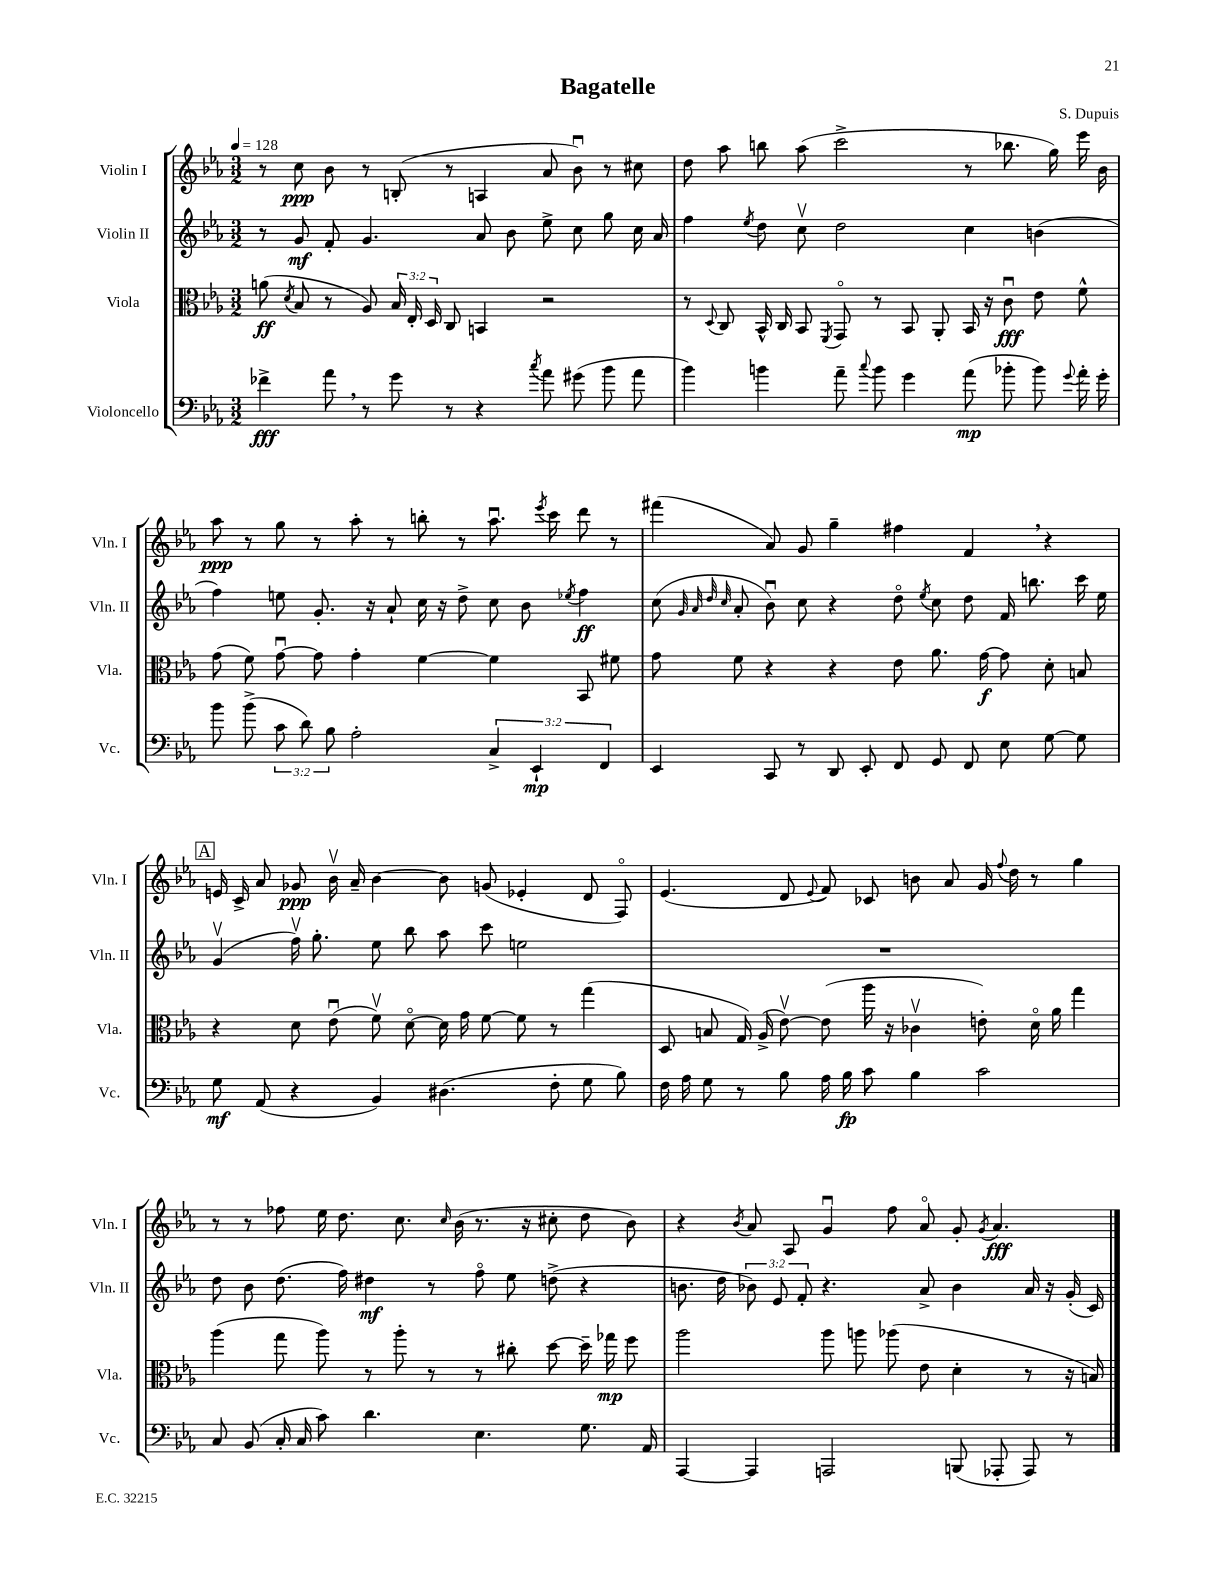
\header { title = "Bagatelle" composer = "S. Dupuis" }
<<
\new StaffGroup <<
\new Staff = "s0" \with { instrumentName = "Violin I" shortInstrumentName = "Vln. I" } {
    \clef treble \key ees \major \numericTimeSignature \time 3/2 \tempo 4 = 128
    \autoBeamOff r8 c''8\ppp bes'8 r8 b8-.( r8 a4 aes'8 bes'8\downbow) r8 cis''8 |
    d''8 aes''8 b''8 aes''8( c'''2-> r8 bes''8. g''16) ees'''16 bes'16 |
    aes''8\ppp r8 g''8 r8 aes''8-. r8 b''8-. r8 aes''8.\downbow \acciaccatura { ees'''8 } c'''16 d'''8 r8 |
    fis'''4( aes'8) g'8 g''4-- fis''4 f'4 \breathe r4 |
    \mark \markup { \box "A" } e'16 c'16-> aes'8 ges'8\ppp bes'16\upbow aes'16-- bes'4~ bes'8 g'8( ees'4-. d'8 f8\flageolet) |
    ees'4.( d'8 \appoggiatura { ees'8 } f'8) ces'8 b'8 aes'8 g'16 \appoggiatura { f''8 } d''16 r8 g''4 |
    r8 r8 fes''8 ees''16 d''8. c''8. \grace { c''16 } bes'16( r8. r16 cis''8-. d''8 bes'8) |
    r4 \acciaccatura { bes'8 } aes'8 aes8 g'4\downbow f''8 aes'8\flageolet g'8-. \acciaccatura { g'8 } aes'4.\fff \bar "|." |
}
\new Staff = "s1" \with { instrumentName = "Violin II" shortInstrumentName = "Vln. II" } {
    \clef treble \key ees \major \numericTimeSignature \time 3/2 \override Staff.TupletNumber.text = #tuplet-number::calc-fraction-text
    \autoBeamOff r8 g'8\mf f'8-. g'4. aes'8 bes'8 ees''8-> c''8 g''8 c''16 aes'16 |
    f''4 \acciaccatura { ees''8 } d''8 c''8\upbow d''2 c''4 b'4( |
    f''4) e''8 g'8.-. r16 aes'8-! c''16 r16 d''8-> c''8 bes'8 \acciaccatura { ees''8 } f''4\ff |
    c''8( \grace { g'32 aes'32 d''32 c''32 } aes'8-. bes'8\downbow) c''8 r4 d''8\flageolet \acciaccatura { ees''8 } c''8 d''8 f'16 b''8. c'''16 ees''16 |
    \mark \markup { \box "A" } g'4\upbow( f''16\upbow) g''8.-. ees''8 bes''8 aes''8 c'''8 e''2 |
    R1. |
    d''8 bes'8 d''8.( f''16) dis''4\mf r8 f''8\flageolet ees''8 d''8->( r4 |
    b'8. d''16 \tuplet 3/2 { bes'8) ees'8 f'8-. } r4. aes'8-> bes'4 aes'16 r16 g'16-.( c'16) \bar "|." |
}
\new Staff = "s2" \with { instrumentName = "Viola" shortInstrumentName = "Vla." } {
    \clef alto \key ees \major \numericTimeSignature \time 3/2 \override Staff.TupletNumber.text = #tuplet-number::calc-fraction-text
    \autoBeamOff a'8\ff( \acciaccatura { d'8 } bes8 r8 aes8) \tuplet 3/2 { bes16 ees16-. d16 } c8 b,4 r2 |
    r8 \appoggiatura { d8 } c8 bes,16-^ c16 bes,8 \acciaccatura { f,8 } g,8\flageolet r8 bes,8 aes,8-. bes,16 r16 c'8\downbow\fff ees'8 f'8-^ |
    g'8( f'8) g'8~\downbow g'8 g'4-. f'4~ f'4 bes,8 fis'8 |
    g'8 f'8 r4 r4 ees'8 aes'8. g'16~\f g'8 d'8-. b8 |
    \mark \markup { \box "A" } r4 d'8 ees'8\downbow( f'8\upbow) d'8~\flageolet d'16 g'16 f'8~ f'8 r8 g''4( |
    d8 b8 g16) aes16->( ees'8~\upbow) ees'8( aes''16 r16 ces'4\upbow e'8-.) d'16\flageolet aes'16 g''4 |
    aes''4( g''8 aes''8) r8 aes''8-. r8 r8 cis''8-. d''8~ d''16-- ges''16\mp f''8 |
    aes''2 aes''8 a''8 aes''8( ees'8 d'4-. r8 r16 b16) \bar "|." |
}
\new Staff = "s3" \with { instrumentName = "Violoncello" shortInstrumentName = "Vc." } {
    \clef bass \key ees \major \numericTimeSignature \time 3/2 \override Staff.TupletNumber.text = #tuplet-number::calc-fraction-text
    \autoBeamOff fes'4->\fff aes'8 \breathe r8 g'8 r8 r4 \acciaccatura { c''8 } aes'8 gis'8( bes'8 aes'8 |
    bes'4) b'4 aes'8-- \appoggiatura { c''8 } b'8 g'4 aes'8\mp( bes'8-. bes'8) \appoggiatura { g'8 } aes'16-. g'16-. |
    bes'8 bes'8->( \tuplet 3/2 { c'8 d'8) bes8 } aes2-. \tuplet 3/2 { c4-> ees,4-!\mp f,4 } |
    ees,4 c,8 r8 d,8 ees,8-. f,8 g,8 f,8 ees8 g8~ g8 |
    \mark \markup { \box "A" } g8\mf aes,8( r4 bes,4) dis4.( f8-. g8 bes8) |
    f16 aes16 g8 r8 bes8 aes16 bes16\fp c'8 bes4 c'2 |
    c8 bes,8( c16-. c16 c'8) d'4. ees4. g8. aes,16 |
    aes,,4~ aes,,4 a,,2 b,,8( aes,,8-. aes,,8) r8 \bar "|." |
}
>>
>>
\layout { \context { \Score \remove "Bar_number_engraver" } }
